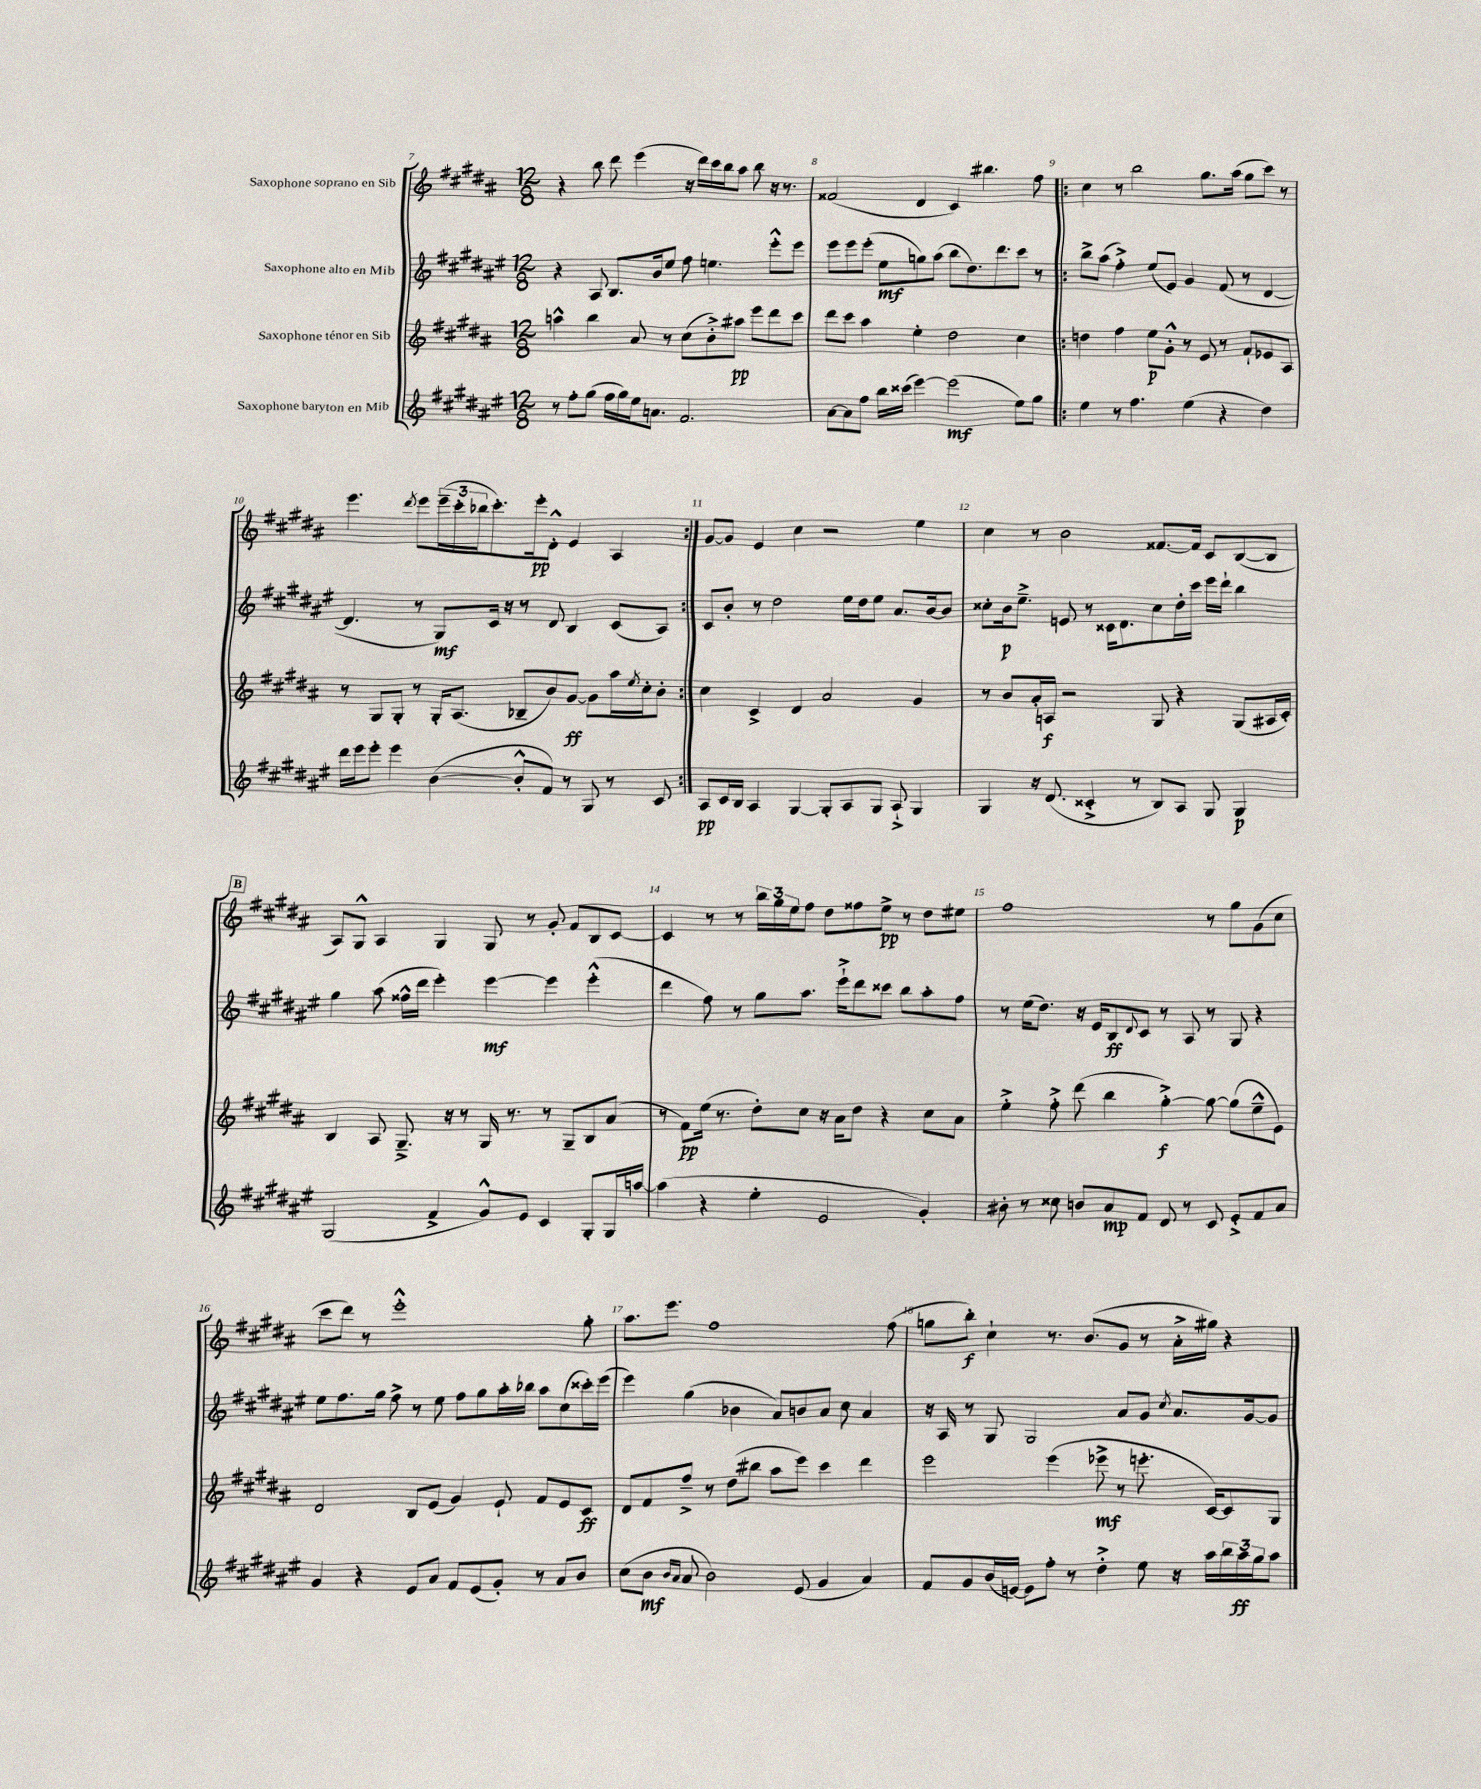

**kern	**dynam	**kern	**dynam	**kern	**dynam	**kern	**dynam
*part4	*part4	*part3	*part3	*part2	*part2	*part1	*part1
*staff4	*staff4	*staff3	*staff3	*staff2	*staff2	*staff1	*staff1
*I"Saxophone baryton en Mib	*	*I"Saxophone ténor en Sib	*	*I"Saxophone alto en Mib	*	*I"Saxophone soprano en Sib	*
*clefG2	*	*clefG2	*	*clefG2	*	*clefG2	*
*k[f#c#g#d#a#e#]	*	*k[f#c#g#d#a#]	*	*k[f#c#g#d#a#e#]	*	*k[f#c#g#d#a#]	*
*M12/8	*	*M12/8	*	*M12/8	*	*M12/8	*
=7	=7	=7	=7	=7	=7	=7	=7
8r	.	4aan^^\	.	4r	.	4r	.
8ff#'\L	.	.	.	.	.	.	.
(8gg#\J	.	4bb\	.	8A#/	.	8bb\	.
16ff#\LL	.	.	.	8.B/L	.	8ddd#\	.
16gg#\)	.	.	.	.	.	.	.
16ee#\J	.	8a#/	.	.	.	(4eee\	.
8.an\J	.	.	.	16b/k	.	.	.
.	.	8r	.	8ee#/J	.	.	.
2.f#/	.	(8cc#\L	.	8ff#\	.	16r	.
.	.	.	.	.	.	16ddd#\LL)	.
.	.	8b'^\)	.	4.een\	.	16ccc#\	.
.	.	.	.	.	.	16bb\J	.
.	.	8aa#X\J	pp	.	.	8aa#\J	.
.	.	8eee\L	.	.	.	8bb\	.
.	.	8ddd#\	.	8eee#'^^\L	.	16r	.
.	.	.	.	.	.	8.r	.
.	.	8ccc#\J	.	8eee#\J	.	.	.
=8	=8	=8	=8	=8	=8	=8	=8
[8a#\L	.	8ddd#\L	.	8eee#\L	.	(2f##X/	.
8a#\]	.	8ccc#\J	.	8eee#\	.	.	.
8ff#\J	.	4aa#\	.	(8eee#'\J	.	.	.
16bb\LL	.	.	.	8ee#\L	mf	.	.
(16ccc##X\JJ	.	.	.	.	.	.	.
[4eee#\)	.	4ee'\	.	8ggn\)	.	4d#/	.
.	.	.	.	(8aa#\J	.	.	.
(2eee#\]	mf	2dd#\	.	8bb\L	.	4c#/)	.
.	.	.	.	8.dd#\)	.	.	.
.	.	.	.	.	.	4.bb#X\	.
.	.	.	.	8.ddd#\	.	.	.
8ee#\L)	.	4cc#\	.	8ccc#\J	.	.	.
8gg#\J	.	.	.	8r	.	8ff#\	.
=9!|:	=9!|:	=9!|:	=9!|:	=9!|:	=9!|:	=9!|:	=9!|:
4ee#\	.	4ddn\	.	8bb^\L	.	4cc#\	.
.	.	.	.	(8aa#\J	.	.	.
8r	.	4ff#\	.	4ff#'^\)	.	8r	.
4.ff#\	.	.	.	.	.	2bb\	.
.	.	8ee\L	p	(8ee#/L	.	.	.
.	.	8g#'^^\J	.	8e#/J)	.	.	.
(4ee#\	.	8r	.	4g#/	.	.	.
.	.	8e/	.	.	.	8.gg#\L	.
4r	.	8r	.	(8f#/	.	.	.
.	.	.	.	.	.	(16aa#\Jk	.
.	.	8f#`/L	.	8r	.	8gg#\L	.
4dd#\)	.	8e-X/	.	[4d#/	.	8ccc#\J)	.
.	.	8A#/J	.	.	.	8r	.
!!LO:LB:g=z
=10	=10	=10	=10	=10	=10	=10	=10
16ddd#\LL	.	8r	.	4.d#/]	.	4.eee\	.
16eee#\J	.	.	.	.	.	.	.
8eee#'\J	.	8G#/L	.	.	.	.	.
4eee#\	.	8G#'/J	.	.	.	.	.
.	.	.	.	.	.	8qddd#/	.
.	.	8r	.	8r	.	8eee\L	.
([4b\	.	16G#'/KL	.	8G#/L)	mf	(24eee~\L	.
.	.	.	.	.	.	24ccc#'\	.
.	.	(8.A#/J	.	.	.	.	.
.	.	.	.	.	.	24bb-X\J	.
.	.	.	.	16c#/Jk	.	8.ccc#'\)	.
.	.	.	.	16r	.	.	.
8b'^^/L]	.	8B-X~/L	.	8r	.	.	.
.	.	.	.	.	.	16eee'\k	pp
8f#/J)	.	8b/)	.	8d#/	.	8d#'^^\J	.
8r	.	[8g#/J	ff	4B/	.	4e/	.
8G#/	.	8g#\L]	.	.	.	.	.
8r	.	16aa#\L	.	(8c#/L	.	4A#/	.
.	.	8qee/	.	.	.	.	.
.	.	16cc#'\J	.	.	.	.	.
8c#/	.	8b'\J	.	8A#/J)	.	.	.
=11:|!	=11:|!	=11:|!	=11:|!	=11:|!	=11:|!	=11:|!	=11:|!
8A#/L	pp	4cc#\	.	8c#/L	.	[8g#/L	.
16c#/L	.	.	.	8b'/J	.	8g#/J]	.
16B/JJ	.	.	.	.	.	.	.
4A#/	.	4c#^/	.	8r	.	4e/	.
.	.	.	.	2dd#\	.	.	.
[4G#/	.	4d#/	.	.	.	4cc#\	.
8G#'/L]	.	2a#/	.	.	.	2r	.
8A#/	.	.	.	16ee#\LL	.	.	.
.	.	.	.	16dd#\J	.	.	.
8G#/J	.	.	.	8ee#\J	.	.	.
8A#`^/	.	.	.	8.a#/L	.	.	.
4G#/	.	4g#/	.	.	.	4ee\	.
.	.	.	.	[16b/k	.	.	.
.	.	.	.	8b/J]	.	.	.
=12	=12	=12	=12	=12	=12	=12	=12
4G#/	.	8r	.	8cc##X'\L	.	4cc#\	.
.	.	8b/L	.	16b\k	p	.	.
.	.	.	.	8.ee#~^\J	.	.	.
16r	.	16a#'/L	.	.	.	8r	.
(8.d#/	.	16An/JJ	f	.	.	.	.
.	.	2r	.	8en/	.	2b\	.
4c##X'^/	.	.	.	8r	.	.	.
.	.	.	.	16c##X\KL	.	.	.
.	.	.	.	8.d#\	.	.	.
8r	.	.	.	.	.	.	.
8B/L)	.	8G#/	.	8cc##\	.	[8.f##X/L	.
8A#/J	.	4r	.	16dd#'\L	.	.	.
.	.	.	.	16ccc#\JJ	.	16f##/Jk]	.
8G#/	.	.	.	16eee#\LL	.	8c#/L	.
.	.	.	.	16ddd#`\JJ	.	.	.
4G#/	p	(8G#/L	.	4bb\	.	([8B/	.
.	.	16A#X/L	.	.	.	8B/J]	.
.	.	16c#'/JJ)	.	.	.	.	.
!!LO:LB:g=z
!!LO:REH:place=s1:t=B
=13	=13	=13	=13	=13	=13	=13	=13
(2G#/	.	4B/	.	4gg#\	.	8A#/L)	.
.	.	.	.	.	.	8G#^^/J	.
.	.	8A#/	.	(8aa#\	.	4A#/	.
.	.	8.G#~^/	.	16ff##X^^\LL	.	.	.
.	.	.	.	16ddd#\JJ	.	.	.
4f#^/	.	.	.	4eee#'\)	.	4G#/	.
.	.	16r	.	.	.	.	.
.	.	8r	.	.	.	.	.
8g#^^/L)	.	16G#/	.	[4eee#\	mf	8G#/	.
.	.	8.r	.	.	.	.	.
8e#/J	.	.	.	.	.	8r	.
4c#/	.	8r	.	4eee#\]	.	8g#'/	.
.	.	8G#~/L	.	.	.	8f#/L	.
8G#'/L	.	8B/	.	(4eee#'^^\	.	8B/	.
16G#/L	.	(8a#/J	.	.	.	[8c#/J	.
[16aan/JJ	.	.	.	.	.	.	.
=14	=14	=14	=14	=14	=14	=14	=14
(4aa\]	.	8r	.	4ddd#\	.	4c#/]	.
.	.	8f#\L)	pp	.	.	.	.
4r	.	(16ee\Jk	.	8ff#\)	.	8r	.
.	.	8.r	.	.	.	.	.
.	.	.	.	8r	.	8r	.
4ee#'\	.	8dd#'\L)	.	8gg#\L	.	24bb\LL	.
.	.	.	.	.	.	24gg#\	.
.	.	.	.	.	.	24ee\J	.
.	.	8cc#\J	.	8.aa#\J	.	8ff#\J	.
2e#/	.	16r	.	.	.	8dd#\L	.
.	.	16a#\KL	.	16eee#`^\KL	.	.	.
.	.	8dd#\J	.	8ddd#\	.	8ff##X\	.
.	.	4r	.	8ccc##X\J	.	8ee^\J	pp
.	.	.	.	8bb\L	.	8r	.
4g#'/)	.	8cc#\L	.	8aa#'\	.	8dd#\L	.
.	.	8a#\J	.	8ff#\J	.	8ee#X\J	.
=15	=15	=15	=15	=15	=15	=15	=15
8b#X'\	.	4ee'^\	.	8r	.	1ff#	.
8r	.	.	.	(16ee#\KL	.	.	.
.	.	.	.	8.dd#\J)	.	.	.
8cc##X\	.	8ff#'^\	.	.	.	.	.
8bn/L	.	(8ddd#\	.	16r	.	.	.
.	.	.	.	16e#/KL	.	.	.
8a#/	mp	4bb\	.	8B/	ff	.	.
.	.	.	.	8qqd#/	.	.	.
8f#/J	.	.	.	8c#/J	.	.	.
8d#/	.	[4gg#'^\)	f	8r	.	.	.
8r	.	.	.	8A#/	.	.	.
8c#/	.	8gg#\_	.	8r	.	8r	.
8e#'^/L	.	(8gg#\L]	.	8G#/	.	8gg#\L	.
8f#/	.	8ee~^^\	.	4r	.	(8g#\	.
8a#/J	.	8e\J)	.	.	.	8cc#\J	.
!!LO:LB:g=z
=16	=16	=16	=16	=16	=16	=16	=16
4g#/	.	2d#/	.	8ee#\L	.	8ccc#\L	.
.	.	.	.	8.ff#\	.	8ddd#\J)	.
4r	.	.	.	.	.	8r	.
.	.	.	.	16gg#\Jk	.	.	.
.	.	.	.	8ff#^\	.	1eee'^^	.
8e#/L	.	8B/L	.	8r	.	.	.
8a#/J	.	(8e/J	.	8ee#\	.	.	.
8f#/L	.	4g#/)	.	8ff#\L	.	.	.
(8e#/	.	.	.	8gg#\	.	.	.
8g#'/J)	.	8e`/	.	16aa#'\L	.	.	.
.	.	.	.	16bb-X\JJ	.	.	.
8r	.	8f#/L	.	8aa#\L	.	.	.
8a#/L	.	8e/	.	(8cc#\	.	.	.
8b/J	.	8c#/J	ff	16ccc##X'\L)	.	8gg#'\	.
.	.	.	.	(16eee#\JJ	.	.	.
=17	=17	=17	=17	=17	=17	=17	=17
(8cc#\L	.	8d#/L	.	4eee#\)	.	8.aa#\L	.
8b\J	mf	8f#/	.	.	.	.	.
.	.	.	.	.	.	8.eee\J	.
16qqb/LL	.	.	.	.	.	.	.
16qqa#/JJ	.	.	.	.	.	.	.
8a#/	.	8ff#~^/J	.	(4gg#\	.	.	.
2b\)	.	8r	.	.	.	1ff#	.
.	.	(8dd#\L	.	4b-X\	.	.	.
.	.	8bb#X\J	.	.	.	.	.
.	.	8aa#\L	.	8a#/L)	.	.	.
(8e#/	.	8eee\J)	.	8bn/	.	.	.
4g#/	.	4ccc#\	.	8a#/J	.	.	.
.	.	.	.	8cc#\	.	.	.
4a#/)	.	4ddd#\	.	4a#/	.	.	.
.	.	.	.	.	.	(8ff#\	.
=18	=18	=18	=18	=18	=18	=18	=18
8f#/L	.	2eee\	.	16r	.	8ggn\L	.
.	.	.	.	16A#/	.	.	.
8g#/	.	.	.	8r	.	8bb'\J)	f
(16b/L	.	.	.	8G#/	.	4cc#`\	.
[16en/JJ)	.	.	.	.	.	.	.
8e\L]	.	.	.	2G#/	.	.	.
8ff#'\J	.	(4eee\	.	.	.	8.r	.
8r	.	.	.	.	.	.	.
.	.	.	.	.	.	(8.b/L	.
4dd#'^\	.	8eee-X^\	mf	.	.	.	.
.	.	8r	.	8a#/L	.	8g#/J	.
8ee#\	.	8.eeen'\	.	8g#/J	.	8r	.
.	.	.	.	8qcc#/	.	.	.
16r	.	.	.	8.a#/L	.	16a#'^\LL	.
16aa#\LL	.	[16c#/KL)	.	.	.	16gg#X\JJ)	.
24bb\	.	8c#/]	.	.	.	4r	.
24aa#\	ff	.	.	.	.	.	.
.	.	.	.	[16g#/k	.	.	.
24gg#\J	.	.	.	.	.	.	.
8aa#\J	.	8G#/J	.	8g#/J]	.	.	.
==	==	==	==	==	==	==	==
*-	*-	*-	*-	*-	*-	*-	*-
